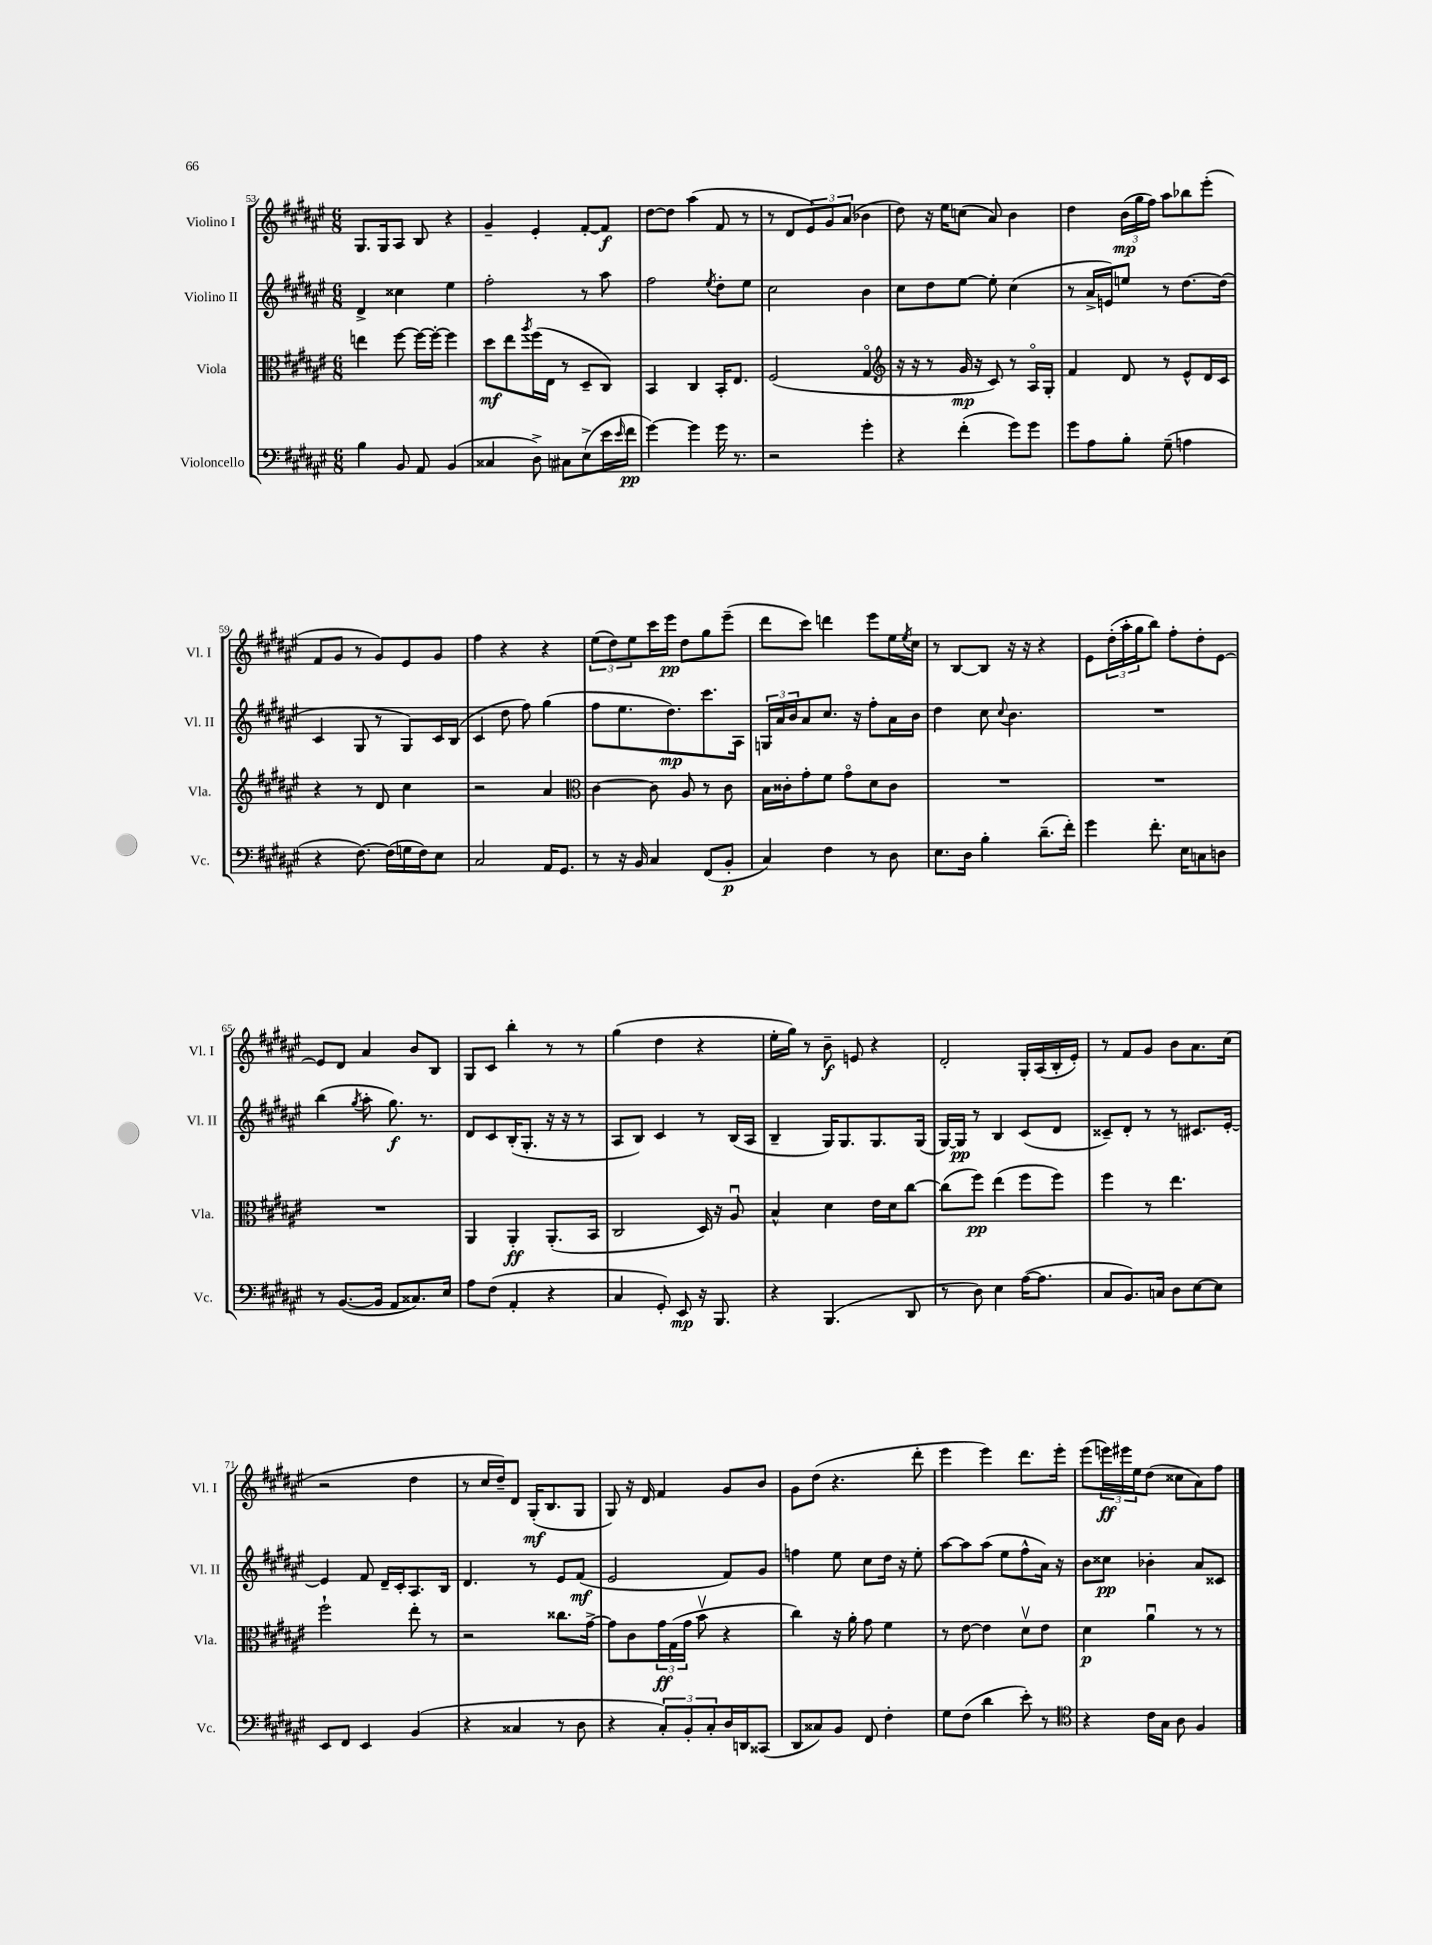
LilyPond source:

<<
\new StaffGroup <<
\new Staff = "s0" \with { instrumentName = "Violino I" shortInstrumentName = "Vl. I" } {
    \clef treble \key fis \major \numericTimeSignature \time 6/8
    gis8. gis16 ais8 b8 r4 |
    gis'4-- eis'4-. fis'8~-. fis'8\f |
    dis''8~ dis''8 ais''4( fis'8 r8 |
    r8 dis'8 \tuplet 3/2 { eis'8) gis'8 ais'8( } bes'4 |
    dis''8) r16 eis''16 c''8( ais'8) b'4 |
    dis''4 \tuplet 3/2 { b'16\mp( gis''16 fis''16) } ais''8 bes''8 eis'''8-.( |
    fis'8 gis'8 r8 gis'8) eis'8 gis'8 |
    fis''4 r4 r4 |
    \tuplet 3/2 { eis''8( dis''8) eis''8 } cis'''16 eis'''16\pp dis''8 gis''8 eis'''8--( |
    dis'''8 cis'''8) d'''4 eis'''8 eis''16 \acciaccatura { eis''8 } cis''16 |
    r8 b8~ b8 r16 r16 r4 |
    eis'8 \tuplet 3/2 { dis''16-.( ais''16-. gis''16 } b''8) fis''8-. dis''8-. eis'8~ |
    eis'8 dis'8 ais'4 b'8 b8 |
    gis8 cis'8 b''4-. r8 r8 |
    gis''4( dis''4 r4 |
    eis''16-. gis''16) r8 b'8--\f e'8 r4 |
    dis'2-. gis16-. ais16( b16-. eis'16-.) |
    r8 fis'8 gis'8 b'8 ais'8. cis''16( |
    r2 dis''4 |
    r8 cis''16 dis''16--) dis'8 gis16-.\mf( b8. gis8 |
    gis8) r16 dis'16 fis'4 gis'8 b'8 |
    gis'8 dis''8( r4. dis'''8-. |
    eis'''4 eis'''4) dis'''8. eis'''16-. |
    eis'''8( \tuplet 3/2 { e'''16\ff) eis'''16 eis''16 } dis''8( cisis''8 ais'8) fis''8 \bar "|." |
}
\new Staff = "s1" \with { instrumentName = "Violino II" shortInstrumentName = "Vl. II" } {
    \clef treble \key fis \major \numericTimeSignature \time 6/8
    dis'4-> cisis''4 eis''4 |
    fis''2-. r8 ais''8 |
    fis''2 \acciaccatura { eis''8 } dis''8-. eis''8 |
    cis''2 b'4 |
    cis''8 dis''8 eis''8~ eis''8-. cis''4( |
    r8 ais'16-> e'16) e''8 r8 dis''8.~ dis''16( |
    cis'4 gis8 r8 gis8) cis'16 b16( |
    cis'4 dis''8 fis''8) gis''4( |
    fis''8 eis''8. dis''8.\mp) cis'''8. ais16 |
    \tuplet 3/2 { g16 ais'16 b'16 } ais'8 cis''8. r16 fis''8-. ais'16 b'16 |
    dis''4 cis''8 \appoggiatura { cis''8 } b'4. |
    R2. |
    b''4( \acciaccatura { gis''8 } ais''8-. gis''8.\f) r8. |
    dis'8 cis'8 b16-.( gis8.-. r16 r16 r8 |
    ais8 b8) cis'4 r8 b16( ais16 |
    b4-- gis16) gis8. gis8. gis16( |
    gis16~) gis16\pp r8 b4 cis'8( dis'8 |
    cisis'8--) dis'8-. r8 r8 cis'8. eis'16~-. |
    eis'4 fis'8 dis'16-- cis'16-. ais8. b16 |
    dis'4. r8 eis'8 fis'8\mf( |
    eis'2 fis'8) gis'8 |
    f''4 eis''8 cis''8 dis''16 r16 eis''8-. |
    ais''8~ ais''8 ais''8( eis''8 fis''8-^ ais'16) r16 |
    b'8 cisis''8\pp bes'4-. ais'8 cisis'8 \bar "|." |
}
\new Staff = "s2" \with { instrumentName = "Viola" shortInstrumentName = "Vla." } {
    \clef alto \key fis \major \numericTimeSignature \time 6/8
    e''4 fis''8~ fis''16~ fis''16~-. fis''4 |
    dis''8\mf eis''8 \acciaccatura { ais''8 } fis''16( eis16 r8 dis8-- cis8) |
    b,4 cis4 b,16-. eis8. |
    fis2( gis4\flageolet |
    \clef treble r16 r16 r8 gis'16\mp r16 cis'8) r8 ais16\flageolet gis16-. |
    fis'4 dis'8 r8 eis'8-^ dis'16 cis'16 |
    r4 r8 dis'8 cis''4 |
    r2 ais'4 |
    \clef alto cis'4~ cis'8 ais8 r8 cis'8 |
    b16 cisis'16-. gis'8-. fis'8 gis'8\flageolet dis'8 cisis'8 |
    R2. |
    R2. |
    R2. |
    ais,4 ais,4-.\ff ais,8.-.( b,16 |
    cis2 dis16) r16 ais8\downbow |
    b4-^ dis'4 eis'16 dis'16 cis''8~ |
    cis''8( fis''8\pp) eis''4( fis''8 fis''8) |
    fis''4 r8 eis''4. |
    fis''2-! eis''8-. r8 |
    r2 cisis''8. gis'16~-> |
    gis'8 cis'8 \tuplet 3/2 { gis'16\ff gis16( gis'16 } b'8\upbow r4 |
    cis''4) r16 ais'16-. gis'8 fis'4 |
    r8 eis'8~ eis'4 dis'8\upbow eis'8 |
    dis'4\p ais'4\downbow r8 r8 \bar "|." |
}
\new Staff = "s3" \with { instrumentName = "Violoncello" shortInstrumentName = "Vc." } {
    \clef bass \key fis \major \numericTimeSignature \time 6/8
    b4 b,8 ais,8 b,4( |
    cisis4 dis8->) cis8 eis8->( eis'16 \grace { eis'16 } fis'16\pp |
    gis'4~) gis'4 gis'16 r8. |
    r2 gis'4-. |
    r4 fis'4-.( gis'8) gis'8 |
    gis'8 ais8 b8-. gis8--( a4 |
    r4 fis8.~) fis16( g16 fis16) eis8 |
    cis2 ais,16 gis,8. |
    r8 r16 b,16 cis4 fis,8( b,8-.\p |
    cis4) fis4 r8 dis8 |
    eis8. dis16 b4-. dis'8.--( fis'16-.) |
    gis'4 fis'8.-. eis16 c8 d8 |
    r8 b,8.~( b,16 ais,8 cisis8.) eis16 |
    ais8 fis8( ais,4-. r4 |
    cis4 gis,8-.) eis,8\mp r16 b,,8. |
    r4 b,,4.( dis,8 |
    r8 dis8) eis4 ais16~( ais8. |
    cis8 b,8.) c16 dis8 eis8~ eis8 |
    eis,8 fis,8 eis,4 b,4( |
    r4 cisis4 r8 dis8 |
    r4 \tuplet 3/2 { cis8-.) b,8-. cis8-. } dis16 d,16 cisis,8( |
    dis,8 cisis8) b,8 fis,8 fis4-. |
    gis8 fis8( dis'4 eis'8-.) r8 |
    \clef tenor r4 cis'16 gis16 ais8 fis4 \bar "|." |
}
>>
>>
\layout { \context { \Score currentBarNumber = #53 } }
